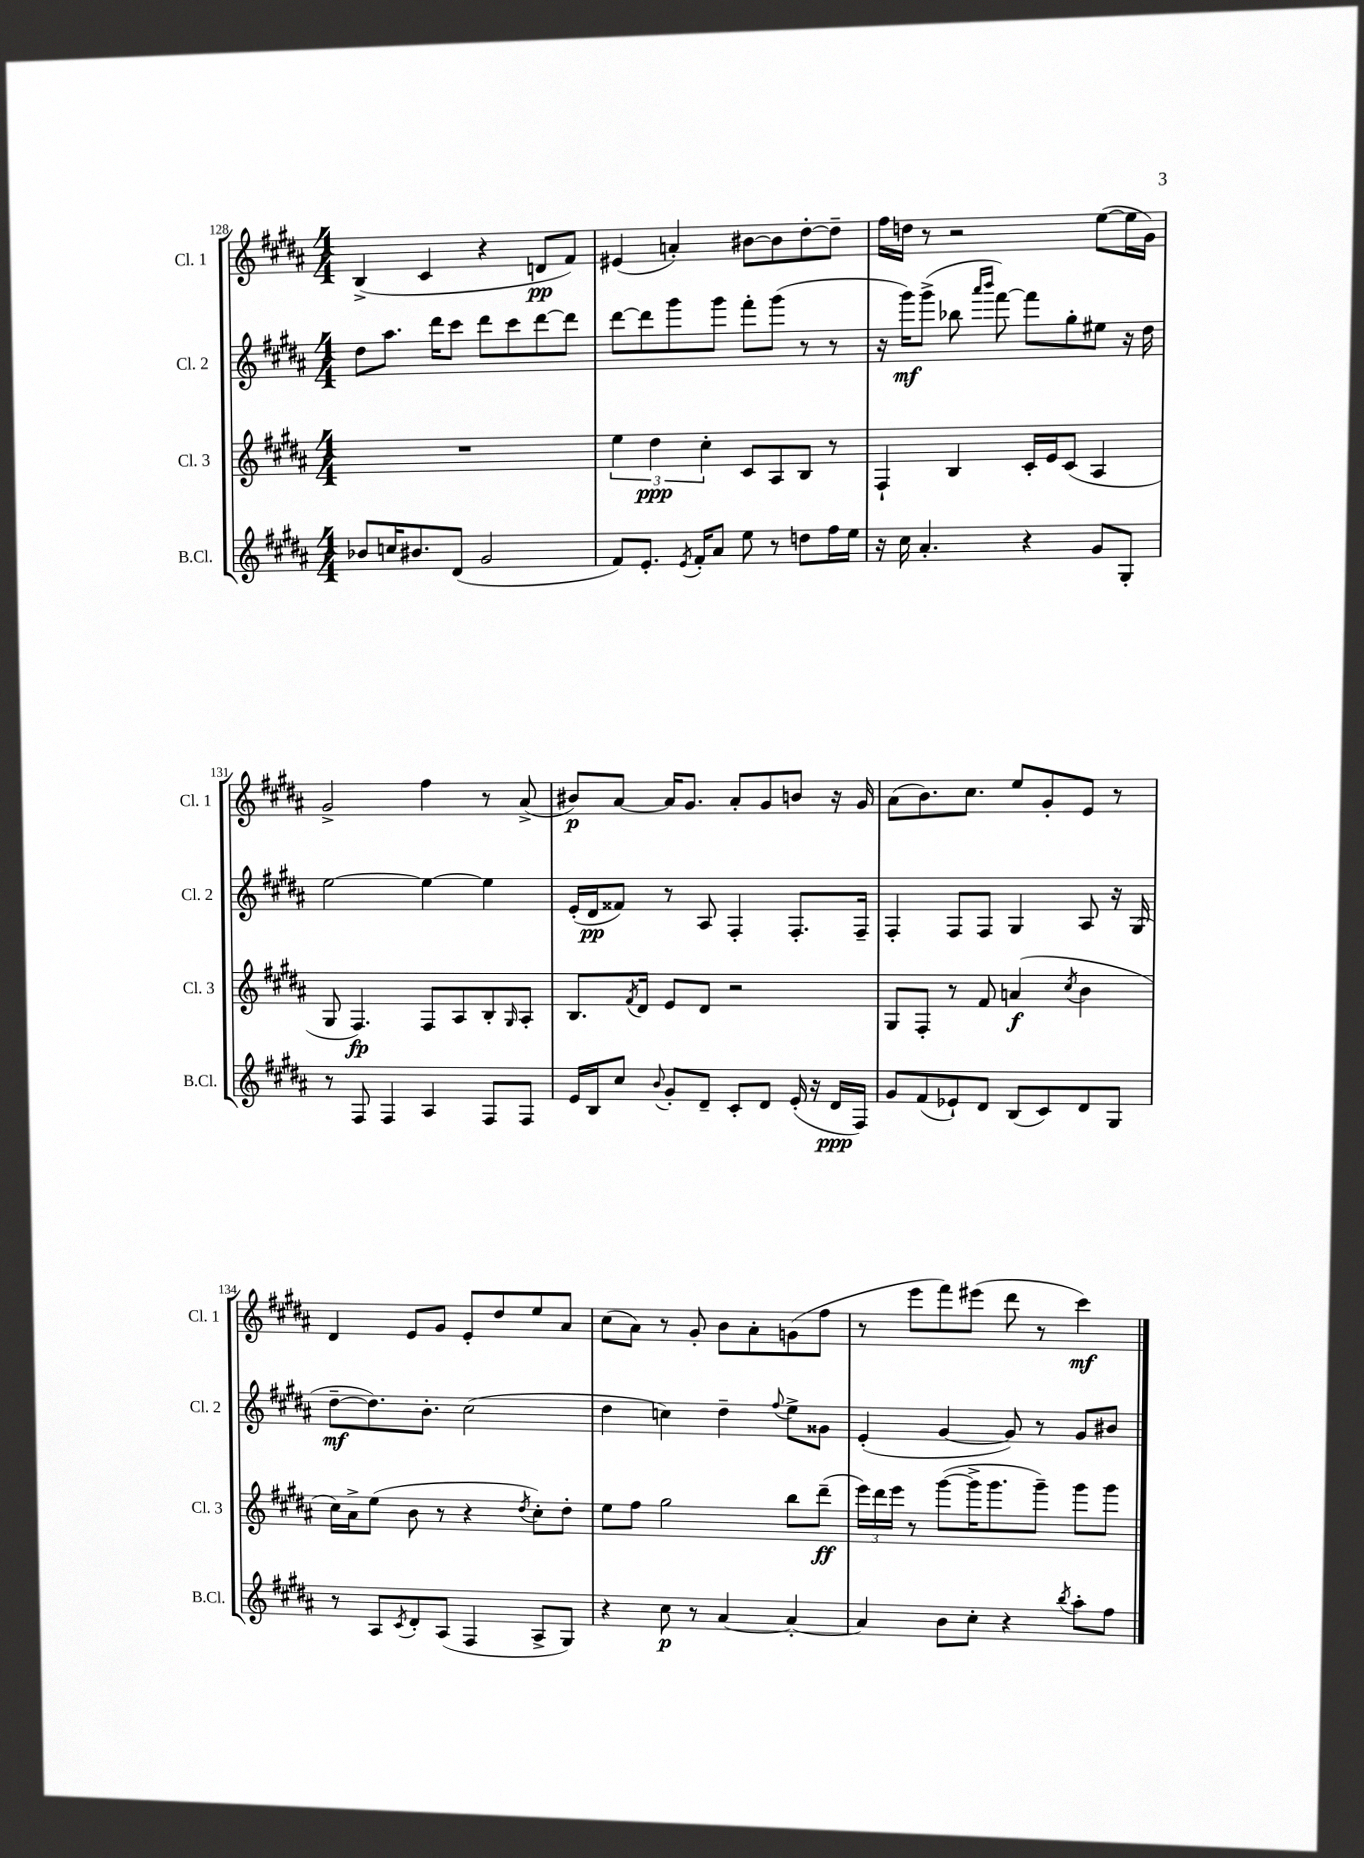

**kern	**kern	**kern	**kern
*staff4	*staff3	*staff2	*staff1
*clefG2	*clefG2	*clefG2	*clefG2
*k[f#c#g#d#a#]	*k[f#c#g#d#a#]	*k[f#c#g#d#a#]	*k[f#c#g#d#a#]
*M4/4	*M4/4	*M4/4	*M4/4
8b-	1r	8dd#	(4B^
16cc	.	8.aa#	.
8.b#	.	.	.
.	.	.	4c#
.	.	16ddd#	.
(8d#	.	8ccc#	.
2g#	.	8ddd#	4r
.	.	8ccc#	.
.	.	[8ddd#	8d
.	.	8ddd#]	8f#)
=	=	=	=
8f#)	6ee	[8ddd#	(4e#
8.e'	.	8ddd#]	.
.	6dd#	.	.
.	.	8ggg#	4a')
8qe	.	.	.
16f#'	.	.	.
.	6cc#'	.	.
8a#	.	8ggg#	.
8ee	8c#	8fff#'	[8b#
8r	8A#	(8ggg#	8b#]
8dd	8B	8r	[8dd#'
16ff#	8r	8r	8dd#~]
16ee	.	.	.
=	=	=	=
16r	4F#`	16r	16ff#
16cc#	.	16ggg#)	16dd
4.a#'	.	(8ggg#^	8r
.	4B	8bb-	2r
.	.	16qqaaa#	.
.	.	16qqbbb	.
.	.	[8fff#)	.
4r	16c#'	8fff#]	.
.	16e	.	.
.	(8c#	8gg#'	.
8g#	4A#	8ee#	([8ee
8G#'	.	16r	16ee]
.	.	16dd#	16g#)
=	=	=	=
8r	8G#	[2ee	2g#^
8F#	4.F#)	.	.
4F#	.	.	.
4A#	8F#	4ee_	4ff#
.	8A#	.	.
8F#	8B'	4ee]	8r
.	16qqG#	.	.
8F#	8A#'	.	(8a#^
=	=	=	=
16e	8.B	(16e'	8b#)
16B	.	16d#	.
8cc#	.	8f##)	[8a#
.	8qf#	.	.
.	16d#	.	.
8qqb	.	.	.
8g#'	8e	8r	16a#]
.	.	.	8.g#
8d#~	8d#	8A#	.
8c#'	2r	4F#'	8a#'
8d#	.	.	8g#
(16e'	.	8.F#'	8b
16r	.	.	.
16d#	.	.	16r
16F#)	.	16F#~	16g#
=	=	=	=
8g#	8G#	4F#'	(8a#
(8f#	8F#'	.	8.b)
8e-`)	8r	8F#	.
.	.	.	8.cc#
8d#	8f#	8F#	.
(8B	(4a	4G#	8ee
8c#)	.	.	8g#'
.	8qcc#	.	.
8d#	4b	8A#	8e
8G#	.	16r	8r
.	.	(16G#	.
=	=	=	=
8r	16cc#)	[8dd#~	4d#
.	16a#^	.	.
8A#	(8ee	8.dd#])	.
8qc#	.	.	.
8d#'	8b	.	8e
.	.	8.b'	.
(8A#	8r	.	8g#
4F#	4r	(2cc#	8e'
.	.	.	8dd#
.	8qdd#	.	.
8A#^	8cc#')	.	8ee
8G#)	8dd#'	.	8a#
=	=	=	=
4r	8ee	4dd#	(8cc#
.	8ff#	.	8a#)
8cc#	2gg#	4cc)	8r
8r	.	.	8g#'
[4a#	.	4dd#~	8b
.	.	.	8a#'
.	.	8qqff#	.
4a#'_	8bb	8ee^	(8g
.	(8ddd#~	8g##	8ff#
=	=	=	=
4a#]	24eee)	(4e'	8r
.	24ddd#	.	.
.	24eee	.	.
.	8r	.	8eee
8b	([8ggg#	[4g#	8fff#)
8cc#'	16ggg#^]	.	(8eee#
.	8.ggg#	.	.
4r	.	8g#])	8ddd#
.	8ggg#~)	8r	8r
8qbb	.	.	.
8aa#'	8ggg#	8g#	4ccc#)
8ff#	8ggg#	8b#	.
==	==	==	==
*-	*-	*-	*-
